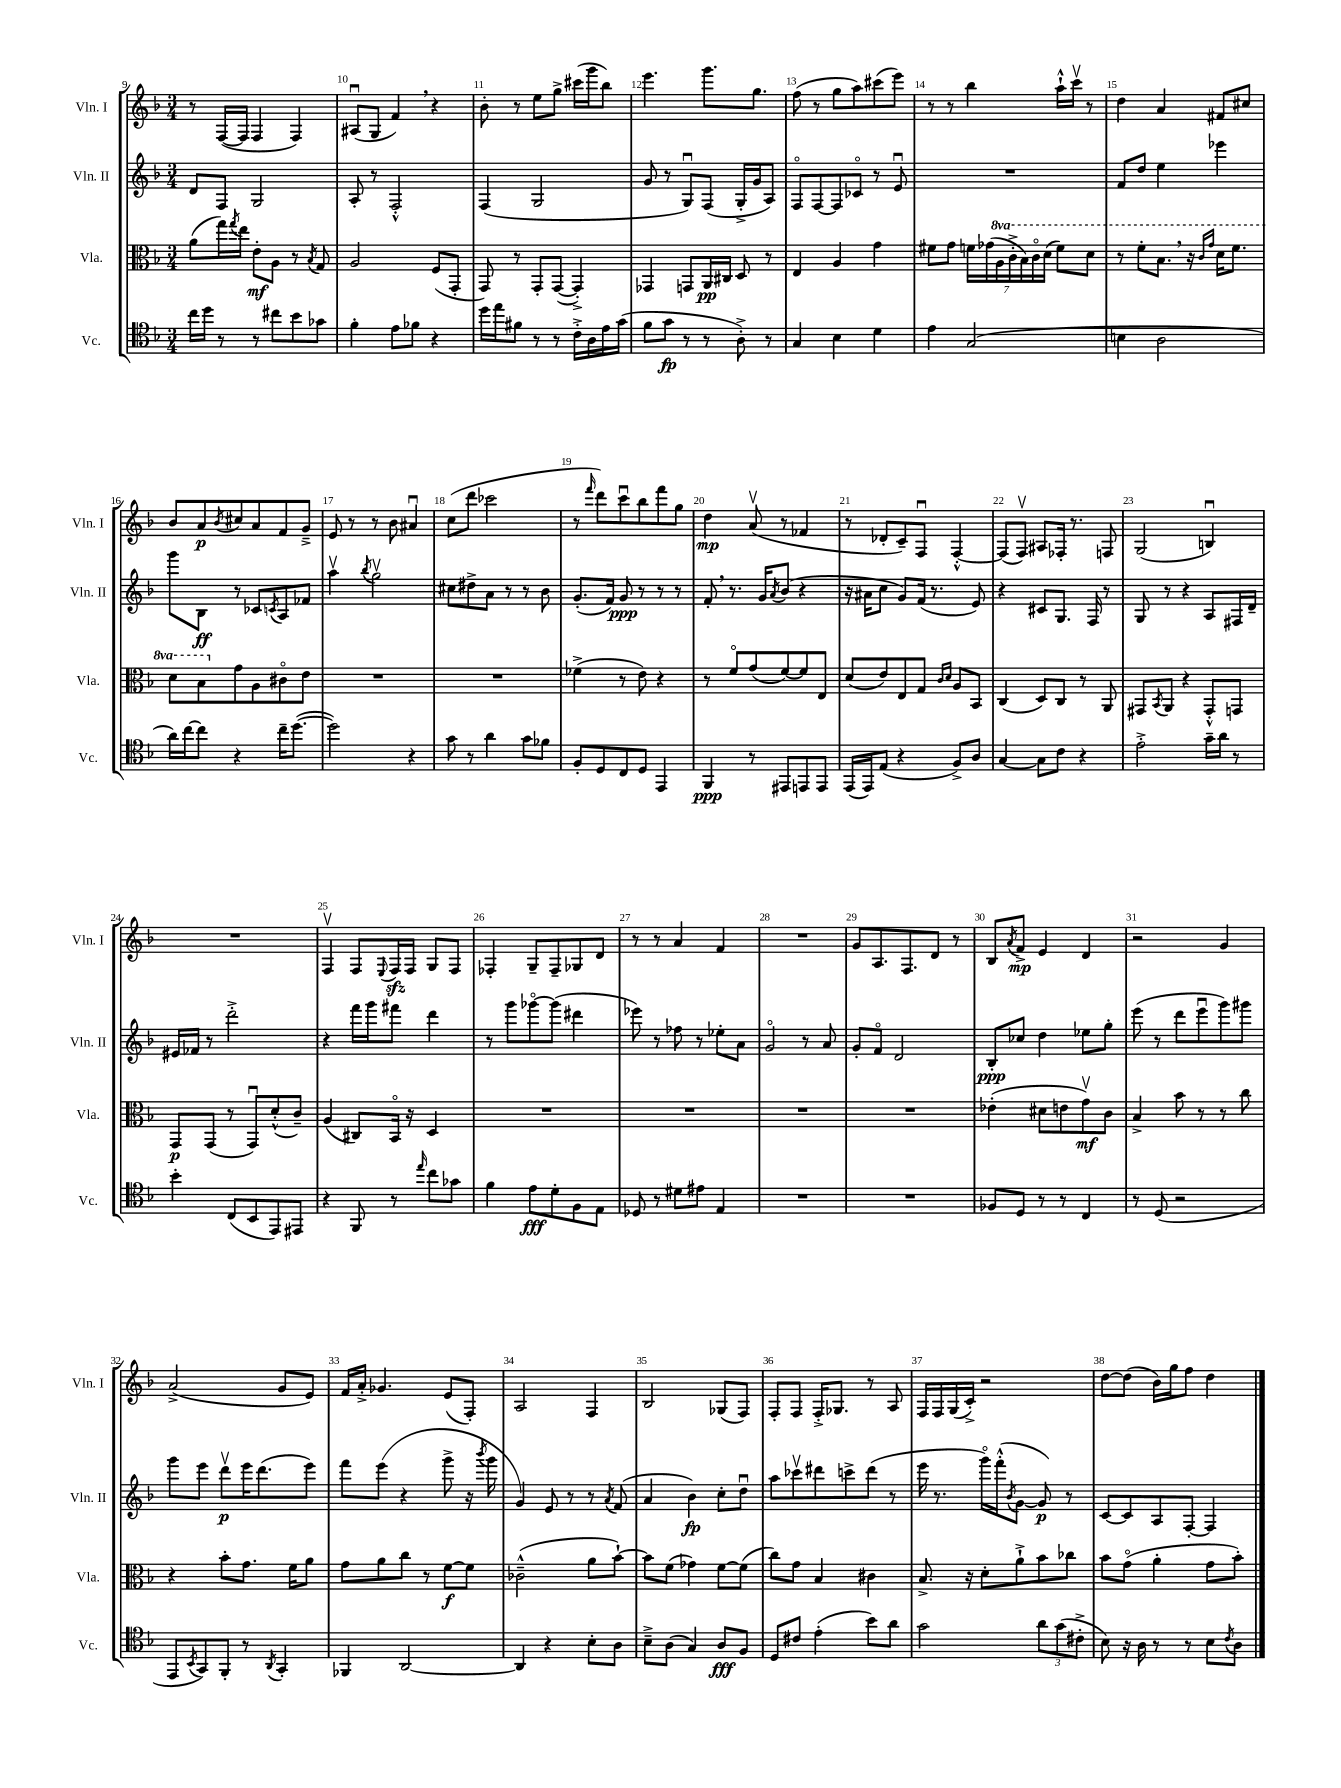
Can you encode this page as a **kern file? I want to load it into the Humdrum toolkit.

**kern	**dynam	**kern	**dynam	**kern	**dynam	**kern	**dynam
*part4	*part4	*part3	*part3	*part2	*part2	*part1	*part1
*staff4	*staff4	*staff3	*staff3	*staff2	*staff2	*staff1	*staff1
*I"Vc.	*	*I"Vla.	*	*I"Vln. II	*	*I"Vln. I	*
*I'Vc.	*	*I'Vla.	*	*I'Vln. II	*	*I'Vln. I	*
*clefC4	*	*clefC3	*	*clefG2	*	*clefG2	*
*k[b-]	*	*k[b-]	*	*k[b-]	*	*k[b-]	*
*M3/4	*	*M3/4	*	*M3/4	*	*M3/4	*
=9	=9	=9	=9	=9	=9	=9	=9
16cc\LL	.	(8a\L	.	8d/L	.	8r	.
16dd\JJ	.	.	.	.	.	.	.
8r	.	16gg\L)	.	8F/J	.	([16F/LL	.
.	.	8qgg/	.	.	.	.	.
.	.	16ee\JJ	.	.	.	16F/JJ]	.
8r	.	8e'\L	mf	2G/	.	4F/	.
8cc#X\L	.	8A\J	.	.	.	.	.
8b-\	.	8r	.	.	.	4F/)	.
.	.	8qB-/	.	.	.	.	.
8g-X\J	.	8G/	.	.	.	.	.
=10	=10	=10	=10	=10	=10	=10	=10
4f'\	.	2A/	.	8A'/	.	(8A#Xu/L	.
.	.	.	.	8r	.	8G/J	.
8e\L	.	.	.	2F'^^/	.	4f,/)	.
8f-X\J	.	.	.	.	.	.	.
4r	.	(8F/L	.	.	.	4r	.
.	.	8GG'/J	.	.	.	.	.
=11	=11	=11	=11	=11	=11	=11	=11
16dd\LL	.	8GG/)	.	(4F/	.	8b-'\	.
16ee\J	.	.	.	.	.	.	.
8f#X\J	.	8r	.	.	.	8r	.
8r	.	8GG'/L	.	2G/	.	8ee\L	.
8r	.	([8GG/J	.	.	.	8gg^\J	.
16c'^\LL	.	4GG'^/])	.	.	.	(16ccc#X\LL	.
16A\	.	.	.	.	.	16ggg\J	.
16e\	.	.	.	.	.	8bb-\J)	.
(16g\JJ	.	.	.	.	.	.	.
=12	=12	=12	=12	=12	=12	=12	=12
8f\L	.	4GG-X/	.	8g/	.	4.eee\	.
8g\J	fp	.	.	8r	.	.	.
8r	.	8GGn/L	.	8Gu/L)	.	.	.
8r	.	16AA/L	pp	(8F/J	.	8.ggg\L	.
.	.	16C#X/JJ	.	.	.	.	.
8A'^\)	.	8D/	.	16G'^/LL	.	.	.
.	.	.	.	16g/J	.	8.gg\J	.
8r	.	8r	.	8A/J)	.	.	.
=13	=13	=13	=13	=13	=13	=13	=13
4G/	.	4E/	.	8F/L	.	(8ff\	.
.	.	.	.	[8F/	.	8r	.
4B-\	.	4A/	.	8F/]	.	8gg\L	.
.	.	.	.	8c-X/J	.	8aa\)	.
4d\	.	4g\	.	8r	.	(8ccc#X\	.
.	.	.	.	8eu/	.	8eee\J)	.
=14	=14	=14	=14	=14	=14	=14	=14
4e\	.	8f#X\L	.	2.r	.	8r	.
.	.	8g\J	.	.	.	8r	.
(2G/	.	28fn\LL	.	.	.	4bb-\	.
.	.	(28g-X\	.	.	.	.	.
*	*	*8va	*	*	*	*	*
.	.	28a\	.	.	.	.	.
.	.	28cc'^\	.	.	.	.	.
.	.	28b-\)	.	.	.	.	.
.	.	28cc\	.	.	.	.	.
.	.	(28dd\JJ	.	.	.	.	.
.	.	8ff\L)	.	.	.	16aa`^^\LL	.
.	.	.	.	.	.	16cccv\JJ	.
.	.	8dd\J	.	.	.	8r	.
=15	=15	=15	=15	=15	=15	=15	=15
4Bn\	.	8r	.	8f/L	.	4dd\	.
.	.	8ff'\L	.	8dd/J	.	.	.
2A\	.	8.b-,\J	.	4ee\	.	4a/	.
.	.	16r	.	.	.	.	.
.	.	16qqcc/LL	.	.	.	.	.
.	.	16qqgg/JJ	.	.	.	.	.
.	.	16dd\KL	.	4eee-X\	.	8f#X/L	.
.	.	8.ff\J	.	.	.	.	.
.	.	.	.	.	.	8cc#X/J	.
!!LO:LB:g=z
=16	=16	=16	=16	=16	=16	=16	=16
16a\LL)	.	8dd\L	.	8ggg\L	.	8b-/L	.
[16cc\J	.	.	.	.	.	.	.
8cc\J]	.	8b-\	.	8B-\J	ff	8a/	p
.	.	.	.	.	.	8qb-/	.
*	*	*X8va	*	*	*	*	*
4r	.	8g\	.	8r	.	8cc#X/	.
.	.	8A\	.	8c-X/L	.	8a/	.
.	.	.	.	8qcn/	.	.	.
16cc~\KL	.	8c#X\	.	8A/	.	8f/	.
([8.dd\J	.	.	.	.	.	.	.
.	.	8e\J	.	8f-X/J	.	8g~^/J	.
=17	=17	=17	=17	=17	=17	=17	=17
2dd\])	.	2.r	.	4aav\	.	8e/	.
.	.	.	.	.	.	8r	.
.	.	.	.	8qbb-/	.	.	.
.	.	.	.	2ggv\	.	8r	.
.	.	.	.	.	.	8b-\	.
4r	.	.	.	.	.	4a#Xu/	.
=18	=18	=18	=18	=18	=18	=18	=18
8g\	.	2.r	.	8cc#X\L	.	(8cc\L	.
8r	.	.	.	8dd#X^\	.	8ddd\J	.
4a\	.	.	.	8a\J	.	2ccc-X\	.
.	.	.	.	8r	.	.	.
8g\L	.	.	.	8r	.	.	.
8f-X\J	.	.	.	8b-\	.	.	.
=19	=19	=19	=19	=19	=19	=19	=19
8F'/L	.	(4f-X^\	.	(8.g'/L	.	8r	.
.	.	.	.	.	.	16qqfff/	.
8D/	.	.	.	.	.	8ddd\L)	.
.	.	.	.	16f/Jk)	.	.	.
8C/	.	8r	.	8g/	ppp	8cccu\	.
8D/J	.	8e\)	.	8r	.	8bb-\	.
4EE/	.	4r	.	8r	.	8fff\	.
.	.	.	.	8r	.	8gg\J	.
=20	=20	=20	=20	=20	=20	=20	=20
4FF/	ppp	8r	.	8f',/	.	4dd\	mp
.	.	8f/L	.	8.r	.	.	.
8r	.	(8g/	.	.	.	(8av/	.
.	.	.	.	16g/KL	.	.	.
.	.	.	.	8qa/	.	.	.
8EE#X/L	.	[8f/)	.	(8b-/J	.	8r	.
8EEn/	.	8f/]	.	4r	.	4f-X/	.
8EE/J	.	8E/J	.	.	.	.	.
=21	=21	=21	=21	=21	=21	=21	=21
(16EE/LL	.	(8d/L	.	16r	.	8r	.
16EE/J)	.	.	.	16a#X\KL	.	.	.
(8E/J	.	8e/)	.	8cc\J	.	8d-X'/L	.
4r	.	8E/	.	8g/L)	.	8c~/)	.
.	.	8G/J	.	(16f/Jk	.	8Fu/J	.
.	.	.	.	8.r	.	.	.
.	.	16qqc/LL	.	.	.	.	.
.	.	16qqd/JJ	.	.	.	.	.
8F^/L)	.	8A/L	.	.	.	[4F'^^/	.
8A/J	.	8BB-/J	.	8e/)	.	.	.
=22	=22	=22	=22	=22	=22	=22	=22
[4G/	.	(4C/	.	4r	.	(8F/L]	.
.	.	.	.	.	.	8Fv/J)	.
8G\L]	.	8D/L)	.	8c#X/L	.	8A#X/L	.
8c\J	.	8C/J	.	8.G/J	.	16F-X'/Jk	.
.	.	.	.	.	.	8.r	.
4r	.	8r	.	.	.	.	.
.	.	.	.	16F/	.	.	.
.	.	8AA/	.	8r	.	8Fn/	.
=23	=23	=23	=23	=23	=23	=23	=23
2e'^\	.	8GG#X/L	.	8G/	.	(2G/	.
.	.	8qBB-/	.	.	.	.	.
.	.	8AA/J	.	8r	.	.	.
.	.	4r	.	4r	.	.	.
16g~\LL	.	8GG#'^^/L	.	8A/L	.	4Bnu/)	.
16a\JJ	.	.	.	.	.	.	.
8r	.	8GGn/J	.	16F#X/L	.	.	.
.	.	.	.	16d~/JJ	.	.	.
!!LO:LB:g=z
=24	=24	=24	=24	=24	=24	=24	=24
4b-'\	.	8GG/L	p	16e#X/LL	.	2.r	.
.	.	.	.	16f-X/JJ	.	.	.
.	.	(8GG/J	.	8r	.	.	.
(8C/L	.	8r	.	2ddd'^\	.	.	.
8BB-/	.	8GGu/L)	.	.	.	.	.
8EE/)	.	(8d'^^/	.	.	.	.	.
8EE#X/J	.	8c~/J)	.	.	.	.	.
=25	=25	=25	=25	=25	=25	=25	=25
4r	.	(4A/	.	4r	.	4Fv/	.
8FF/	.	8C#X/L)	.	16fff\LL	.	8F/L	.
.	.	.	.	16ggg\J	.	.	.
.	.	.	.	.	.	8qqE/	.
8r	.	16BB-/Jk	.	8fff#X\J	.	16Fzz/L	.
.	.	16r	.	.	.	16F/JJ	.
16qqee/	.	.	.	.	.	.	.
8cc\L	.	4D/	.	4ddd\	.	8G/L	.
8g-X\J	.	.	.	.	.	8F/J	.
=26	=26	=26	=26	=26	=26	=26	=26
4f\	.	2.r	.	8r	.	4F-X'/	.
.	.	.	.	8ggg\L	.	.	.
8e\L	fff	.	.	[8ggg-X\	.	8G~/L	.
8d'\	.	.	.	(8ggg-\J]	.	8F-~/	.
8F\	.	.	.	4ddd#X\	.	8G-X/	.
8E\J	.	.	.	.	.	8d/J	.
=27	=27	=27	=27	=27	=27	=27	=27
8D-X/	.	2.r	.	8eee-X\)	.	8r	.
8r	.	.	.	8r	.	8r	.
8d#X\L	.	.	.	8ff-X\	.	4a/	.
8e#X\J	.	.	.	8r	.	.	.
4E/	.	.	.	8ee-X'\L	.	4f/	.
.	.	.	.	8a\J	.	.	.
=28	=28	=28	=28	=28	=28	=28	=28
2.r	.	2.r	.	2g/	.	2.r	.
.	.	.	.	8r	.	.	.
.	.	.	.	8a/	.	.	.
=29	=29	=29	=29	=29	=29	=29	=29
2.r	.	2.r	.	8g'/L	.	8g/L	.
.	.	.	.	8f/J	.	8.A/	.
.	.	.	.	2d/	.	.	.
.	.	.	.	.	.	8.F/	.
.	.	.	.	.	.	8d/J	.
.	.	.	.	.	.	8r	.
=30	=30	=30	=30	=30	=30	=30	=30
8F-X/L	.	(4e-X'\	.	8B-'/L	ppp	8B-/L	.
.	.	.	.	.	.	8qa/	.
8D/J	.	.	.	8cc-X/J	.	8f^/J	mp
8r	.	8d#X\L	.	4dd\	.	4e/	.
8r	.	8en\	.	.	.	.	.
4C/	.	8gv\)	mf	8ee-X\L	.	4d/	.
.	.	8c\J	.	8gg'\J	.	.	.
=31	=31	=31	=31	=31	=31	=31	=31
8r	.	4B-^/	.	(8eee\	.	2r	.
(8D/	.	.	.	8r	.	.	.
2r	.	8b-\	.	8ddd\L	.	.	.
.	.	8r	.	8eeeu\	.	.	.
.	.	8r	.	8ggg\)	.	4g/	.
.	.	8cc\	.	8ggg#X\J	.	.	.
!!LO:LB:g=z
=32	=32	=32	=32	=32	=32	=32	=32
8EE/L	.	4r	.	8ggg\L	.	(2a^/	.
8qBB-/	.	.	.	.	.	.	.
8GG/)	.	.	.	8eee\J	.	.	.
8FF'/J	.	8b-'\L	.	8dddv\L	p	.	.
8r	.	8.g\J	.	16eee\K	.	.	.
.	.	.	.	(8.ddd\	.	.	.
8qAA/	.	.	.	.	.	.	.
4GG'/	.	.	.	.	.	8g/L	.
.	.	16f\KL	.	.	.	.	.
.	.	8a\J	.	8eee\J)	.	8e/J)	.
=33	=33	=33	=33	=33	=33	=33	=33
4FF-X/	.	8g\L	.	8fff\L	.	16f/LL	.
.	.	.	.	.	.	16a'^/JJ	.
.	.	8a\	.	(8eee\J	.	4.g-X/	.
[2AA/	.	8cc\J	.	4r	.	.	.
.	.	8r	.	.	.	.	.
.	.	[8f\L	f	8ggg^\	.	(8e/L	.
.	.	8f\J]	.	16r	.	8F'/J)	.
.	.	.	.	8qbbb-/	.	.	.
.	.	.	.	16ggg\	.	.	.
=34	=34	=34	=34	=34	=34	=34	=34
4AA/]	.	(2c-X~^^\	.	4g/)	.	2A/	.
4r	.	.	.	8e/	.	.	.
.	.	.	.	8r	.	.	.
8B-'\L	.	8a\L	.	8r	.	4F/	.
.	.	.	.	8qa/	.	.	.
8A\J	.	[8b-`\J)	.	(8f/	.	.	.
=35	=35	=35	=35	=35	=35	=35	=35
8B-~^\L	.	8b-\L]	.	4a/	.	2B-/	.
(8A\J	.	(8f\J	.	.	.	.	.
4G/)	.	4g-X\)	.	4b-\)	fp	.	.
8A/L	fff	[8f\L	.	8cc'\L	.	(8G-X/L	.
8F/J	.	(8f\J]	.	8ddu\J	.	8F/J)	.
=36	=36	=36	=36	=36	=36	=36	=36
8D/L	.	8cc\L)	.	8aa\L	.	8F'/L	.
8c#X/J	.	8g\J	.	8ccc-Xv\	.	8F/J	.
(4e'\	.	4B-/	.	8ddd#X\	.	16F'^/KL	.
.	.	.	.	.	.	8.G-X/J	.
.	.	.	.	8cccn^\	.	.	.
8b-\L)	.	4c#X\	.	(8ddd#\J	.	8r	.
8a\J	.	.	.	8r	.	8A/	.
=37	=37	=37	=37	=37	=37	=37	=37
2g\	.	8.B-^/	.	16eee\	.	16F/LL	.
.	.	.	.	8.r	.	16F/	.
.	.	.	.	.	.	(16G/	.
.	.	16r	.	.	.	16c'^/JJ)	.
.	.	8d'\L	.	16ggg\LL)	.	2r	.
.	.	.	.	(16fff'^^\J	.	.	.
.	.	.	.	8qb-/	.	.	.
.	.	8a`^\	.	[8g\J	.	.	.
12a\L	.	8b-\	.	8g/])	p	.	.
(12g\	.	.	.	.	.	.	.
.	.	8cc-X\J	.	8r	.	.	.
12c#X'^\J	.	.	.	.	.	.	.
=38	=38	=38	=38	=38	=38	=38	=38
8B-\)	.	8b-\L	.	[8c/L	.	[8dd\L	.
16r	.	(8g\J	.	8c/]	.	(8dd\J]	.
16A\	.	.	.	.	.	.	.
8r	.	4a'\	.	8A/	.	16b-\LL)	.
.	.	.	.	.	.	16gg\J	.
8r	.	.	.	[8F'/J	.	8ff\J	.
8B-\L	.	8g\L	.	4F/]	.	4dd\	.
8qc/	.	.	.	.	.	.	.
8A\J	.	8b-'\J)	.	.	.	.	.
==	==	==	==	==	==	==	==
*-	*-	*-	*-	*-	*-	*-	*-
